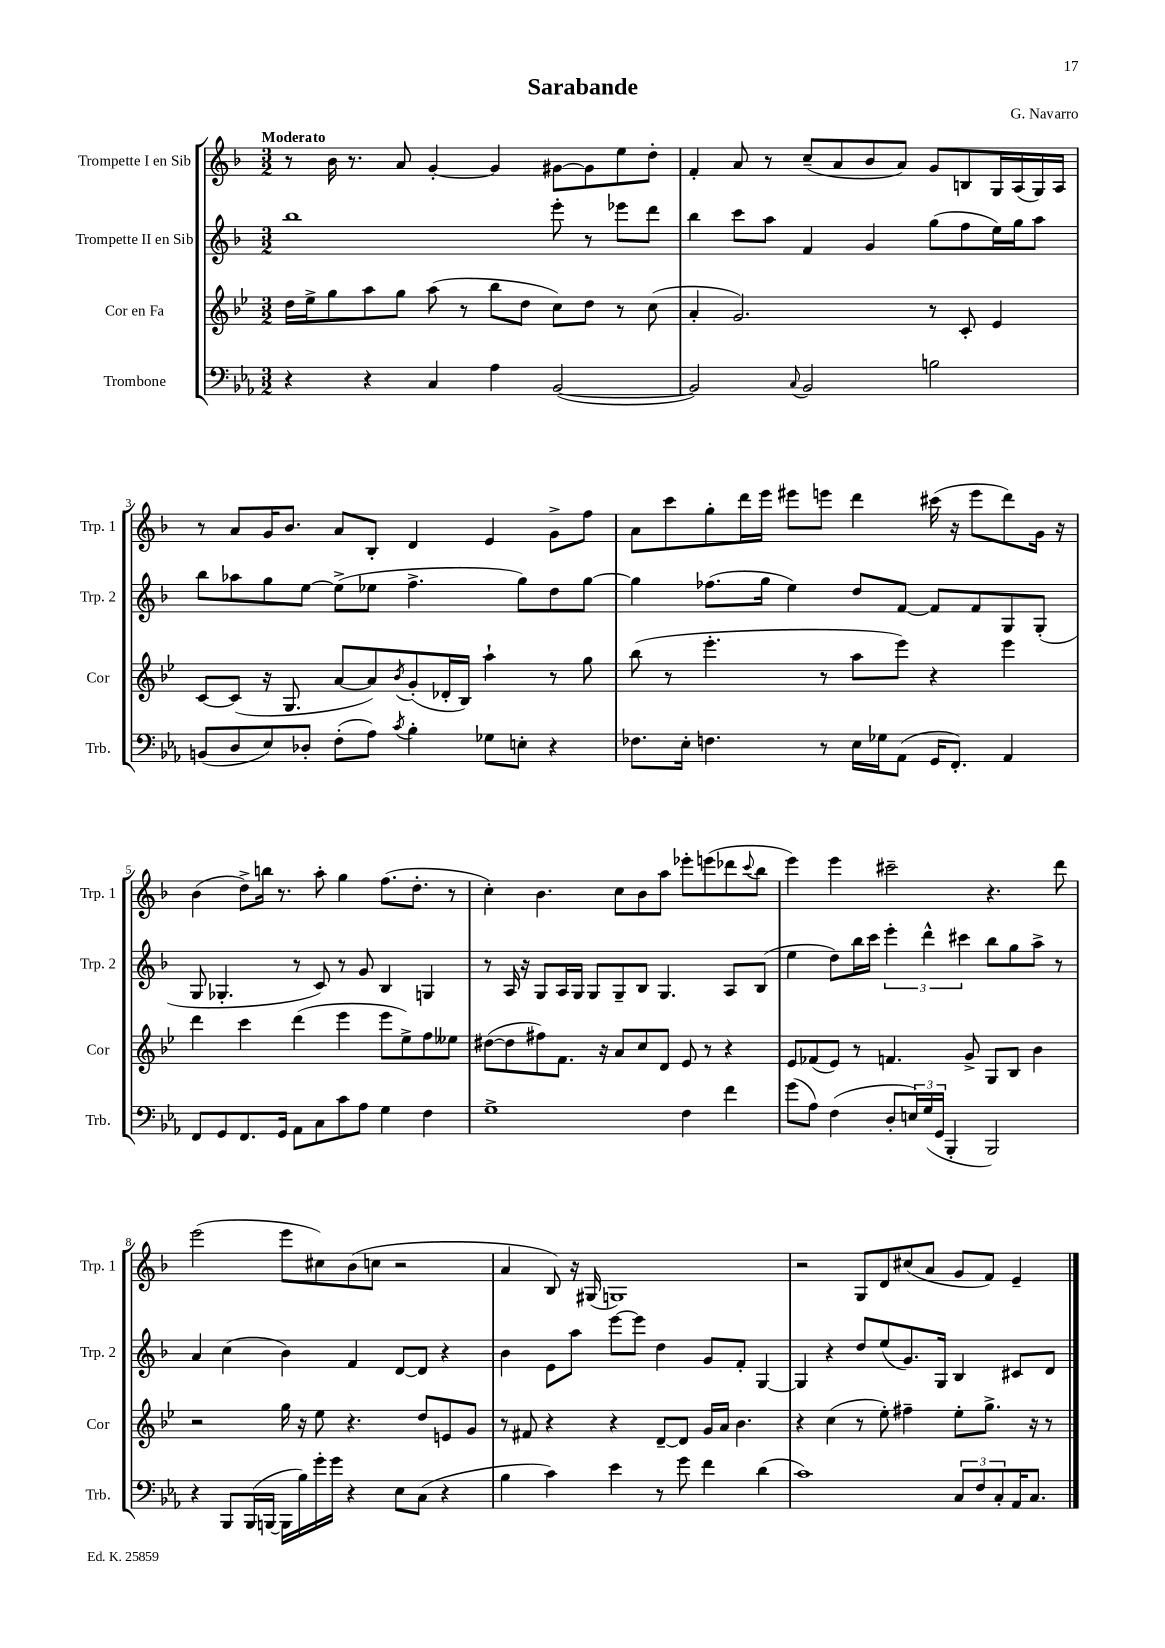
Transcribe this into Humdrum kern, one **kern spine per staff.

**kern	**kern	**kern	**kern
*part4	*part3	*part2	*part1
*staff4	*staff3	*staff2	*staff1
*I"Trombone	*I"Cor en Fa	*I"Trompette II en Sib	*I"Trompette I en Sib
*I'Trb.	*I'Cor	*I'Trp. 2	*I'Trp. 1
*clefF4	*clefG2	*clefG2	*clefG2
*k[b-e-a-]	*k[b-e-]	*k[b-]	*k[b-]
*M3/2	*M3/2	*M3/2	*M3/2
=1	=1	=1	=1
!	!	!	!LO:TX:a:B:t=Moderato
4r	16dd\LL	1bb-	8r
.	16ee-^\J	.	.
.	8gg\	.	16b-\
.	.	.	8.r
4r	8aa\	.	.
.	8gg\J	.	8a/
4C/	(8aa\	.	[4g'/
.	8r	.	.
4A-\	8bb-\L	.	4g/]
.	8dd\J	.	.
([2BB-/	8cc\L)	8eee'\	[8g#X\L
.	8dd\J	8r	8g#\]
.	8r	8eee-X\L	8ee\
.	(8cc\	8ddd\J	8dd'\J
=2	=2	=2	=2
2BB-/])	4a'/	4bb-\	4f'/
.	2.g/)	8ccc\L	8a/
.	.	8aa\J	8r
8qqC/	.	.	.
2BB-/	.	4f/	(8cc~/L
.	.	.	8a/
.	.	4g/	8b-/
.	.	.	8a/J)
2Bn\	8r	(8gg\L	8g/L
.	8c'/	8ff\	8Bn/
.	4e-/	16ee\L)	16G/L
.	.	16gg\J	(16A/
.	.	8aa\J	16G/)
.	.	.	16A/JJ
!!LO:LB:g=z
=3	=3	=3	=3
(8BBn/L	[8c/L	8bb-\L	8r
8D/	(8c/J]	8aa-X\	8a/L
8E-/)	16r	8gg\	16g/K
.	8.G/	.	8.b-/J
8D-X'/J	.	[8ee\J	.
(8F'\L	[8a/L	(8ee^\L]	8a/L
8A-\J)	8a/])	8ee-X\J	8B-'/J
8qc/	8qb-/	.	.
4B-'\	(8g'/	4.ff^\	4d/
.	16d-X'/L	.	.
.	16B-/JJ)	.	.
8G-X\L	4aa`\	.	4e/
8En'\J	.	8gg\L)	.
4r	8r	8dd\	8g^\L
.	8gg\	[8gg\J	8ff\J
=4	=4	=4	=4
8.F-X\L	(8bb-\	4gg\]	8a\L
.	8r	.	8ccc\
16E-'\Jk	.	.	.
4.Fn\	4.eee-'\	(8.ff-X\L	8gg'\
.	.	.	16ddd\L
.	.	16gg\Jk	16eee\JJ
.	.	4ee\)	8eee#X\L
8r	8r	.	8eeen\J
16E-\LL	8aa\L	8dd/L	4ddd\
16G-X\J	.	.	.
(8AA-\J	8eee-\J)	[8f/J	.
16GG/KL	4r	8f/L]	(16ccc#X\
8.FF'/J)	.	.	16r
.	.	8f/	8eee\L
4AA-/	4eee-\	8G/	8ddd\)
.	.	(8G'/J	16g\Jk
.	.	.	16r
!!LO:LB:g=z
=5	=5	=5	=5
8FF/L	4ddd\	8G/	(4b-\
8GG/	.	4.G-X'/	.
8.FF/	4ccc\	.	8dd^\L)
.	.	.	16bbn\Jk
16GG/Jk	.	.	8.r
8AA-\L	(4ddd\	8r	.
8C\	.	8c/)	8aa'\
8c\	4eee-\	8r	4gg\
8A-\J	.	8g/	.
4G\	8eee-\L	4B-/	(8.ff\L
.	8ee-^\)	.	.
.	.	.	8.dd'\J
4F\	8ff\	4Gn/	.
.	8ee--X\J	.	8r
=6	=6	=6	=6
1G^	([8dd#X\L	8r	4cc'\)
.	8dd#\]	16A/	.
.	.	16r	.
.	8ff#X\)	8G/L	4.b-\
.	8.f\J	16A/L	.
.	.	16G/JJ	.
.	.	8G/L	.
.	16r	.	.
.	8a/L	8G~/	8cc\L
.	8cc/	8B-/J	8b-\
.	8d/J	4.G/	8aa\J
4F\	8e-/	.	8eee-X'\L
.	8r	.	(8eeen\
4f\	4r	8A/L	8ddd-X\
.	.	.	8qqccc/
.	.	(8B-/J	8bb-\J
=7	=7	=7	=7
(8g\L	8e-/L	4ee\	4eee\)
8A-\J)	(8f-X/	.	.
(4F\	8e-/J)	8dd\L)	4eee\
.	8r	16bb-\L	.
.	.	16ccc\JJ	.
8D'/L	4.fn/	6eee'\	2ccc#X~\
24En/L)	.	.	.
(24G/	.	6ddd^^\	.
24GG/JJ	.	.	.
4BBB-'/	.	.	.
.	.	6ccc#X\	.
.	8g^/	.	.
2BBB-/)	8G/L	8bb-\L	4.r
.	8B-/J	8gg\	.
.	4b-\	8aa^\J	.
.	.	8r	8ddd\
!!LO:LB:g=z
=8	=8	=8	=8
4r	2r	4a/	(2eee\
8BBB-/L	.	(4cc\	.
(16BBB-/L	.	.	.
[16BBBn/JJ	.	.	.
16BBB\LL]	16gg\	4b-\)	8eee\L
16B-\)	16r	.	.
16g'\	8ee-\	.	8cc#X\)
16g\JJ	.	.	.
4r	4.r	4f/	(8b-\
.	.	.	8ccn\J
8E-\L	.	[8d/L	2r
(8C\J	8dd/L	8d/J]	.
4r	8en/	4r	.
.	8g/J	.	.
=9	=9	=9	=9
4B-\	8r	4b-\	4a/
.	8f#X/	.	.
4c\)	4r	8e\L	8B-/)
.	.	8aa\J	16r
.	.	.	(16G#X/
4e-\	4r	[8eee\L	1Gn)
.	.	8eee\J]	.
8r	[8d~/L	4dd\	.
8g\	8d/J]	.	.
4f\	16g/LL	8g/L	.
.	16a/JJ	.	.
.	4.b-\	8f'/J	.
(4d\	.	[4G/	.
=10	=10	=10	=10
1c)	4r	4G/]	2r
.	(4cc\	4r	.
.	8r	8dd/L	8G/L
.	8ee-'\)	(8ee/	8d/
.	4ff#X~\	8.g/)	(8cc#X/
.	.	.	8a/J
.	.	16G/Jk	.
12C/L	8ee-'\L	4B-/	8g/L
12F/	.	.	.
.	8.gg^\J	.	8f/J)
12C'/	.	.	.
16AA-/K	.	8c#X/L	4e~/
8.C/J	16r	.	.
.	8r	8d/J	.
==	==	==	==
*-	*-	*-	*-
